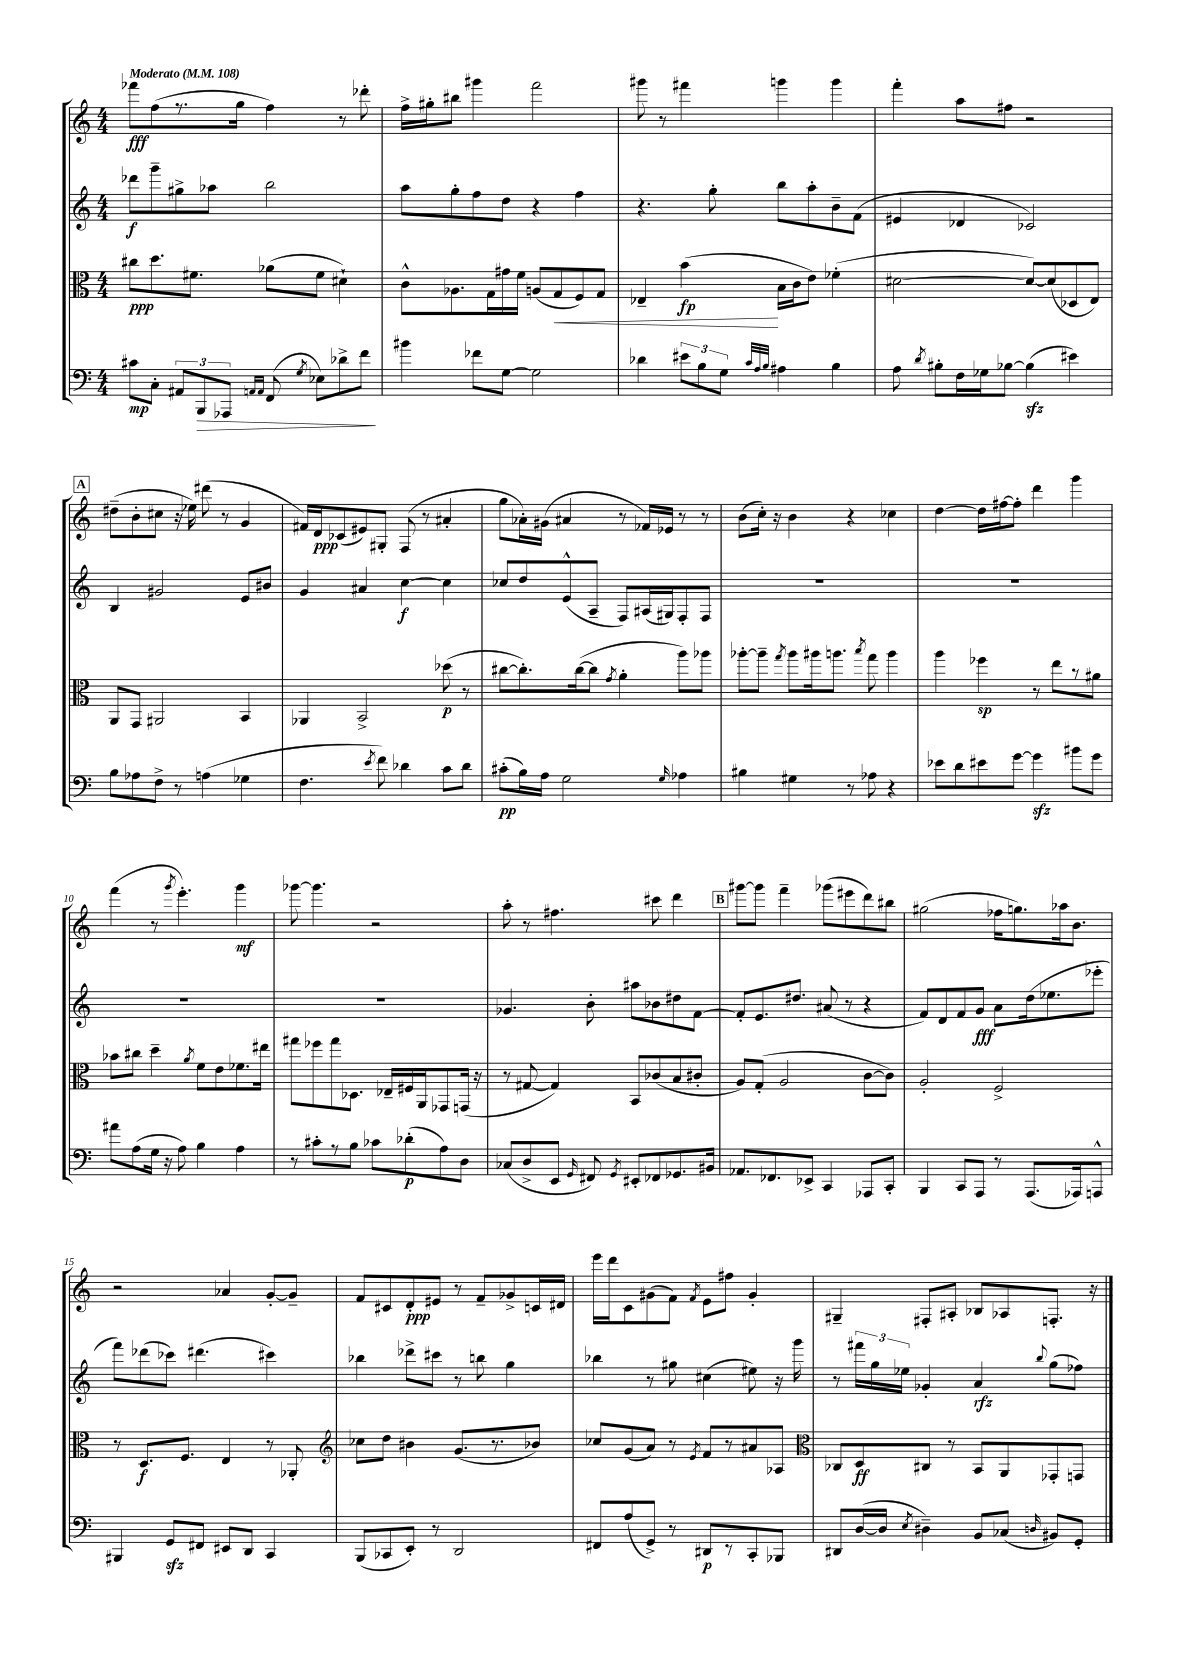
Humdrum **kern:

**kern	**kern	**kern	**kern
*staff4	*staff3	*staff2	*staff1
*clefF4	*clefC3	*clefG2	*clefG2
*k[]	*k[]	*k[]	*k[]
*M4/4	*M4/4	*M4/4	*M4/4
*MM108	*MM108	*MM108	*MM108
8c#\L	8cc#\L	8ddd-\L	8fff-\L
8C'\J	8.dd\	8ggg~\	(8ff\
12AA#/L	.	8gg#^\	8.r
.	8.f#\J	.	.
12BBB/	.	.	.
.	.	8aa-\J	.
12AAA-/J	.	.	.
.	.	.	16gg\Jk
16qqAA/LL	.	.	.
16qqAA/JJ	.	.	.
(8FF/	(8a-\L	2bb\	4ff\)
8qG/	.	.	.
8E-\L)	8f#\J	.	.
8d-^\	4d#`\)	.	8r
8f\J	.	.	8ddd-'\
=	=	=	=
4b#\	8c^^\L	8aa\L	16ff^\LL
.	.	.	16gg#'\J
.	8.A-\	8gg'\	8bb#\J
8f-\L	.	8ff\	4ggg#\
.	16G\L	.	.
[8G\J	16g#\	8dd\J	.
.	16f\JJ	.	.
2G\]	(8A/L	4r	2fff\
.	8G/	.	.
.	8F/)	4ff\	.
.	8G/J	.	.
=	=	=	=
4d-\	4E-~/	4.r	8ggg#\
.	.	.	8r
12e#\L	(4b\	.	4fff#\
12B\	.	.	.
.	.	8gg'\	.
12G\J	.	.	.
32qqc/LLL	.	.	.
32qqA/	.	.	.
32qqB/JJJ	.	.	.
4A#\	16B\LL	8bb\L	4ggg\
.	16c\J	.	.
.	8e\J)	8aa'\	.
4B\	(4f-'\	8b~\	4ggg\
.	.	(8f\J	.
=	=	=	=
8A\	[2d#\	4e#/	4fff'\
8qd/	.	.	.
8B#'\L	.	.	.
16F\L	.	4d-/	8aa\L
16G-\J	.	.	.
[8B-\J	.	.	8ff#\J
(4B-\]	8d#/_L)	2c-/)	2r
.	(8d#/]	.	.
4e#\)	8D-/	.	.
.	8E/J)	.	.
=	=	=	=
8B\L	8AA/L	4B/	(8dd#~\L
8A-\	8GG/J	.	8b'\
8F^\J	2AA#/	2g#/	8cc#\J
8r	.	.	16r
.	.	.	16ee-\)
(4A\	.	.	(8ddd#\
.	.	.	8r
4G-\	4BB/	8e/L	4g/
.	.	8b#/J	.
=	=	=	=
4.F\	4AA-/	4g/	16f#/LL)
.	.	.	16d/J
.	.	.	(8c-/
.	2BB^/	4a#/	8e#/)
8qe/	.	.	.
8f\)	.	.	8G#'/J
4d-\	.	[4cc\	(8F/
.	.	.	8r
8c\L	(8dd-\	4cc\]	4a#'/
8d-\J	8r	.	.
=	=	=	=
(8c#'\L	[8cc#\L	8cc-/L	8gg\L
16B\L)	8.cc#'\])	8dd/	16a-'\L)
16A\JJ	.	.	(16g#\JJ
2G\	.	(8e^^/	4a#/
.	([16cc#\k	.	.
.	8cc#\]J	8A~/J	.
.	8qg/	.	.
.	4a'\	8F/L)	8r
.	.	(16A#/L	16f-/LL)
.	.	16G#/J)	16e-/JJ
16qqG/	.	.	.
4A-\	8aa\L)	8F'/	8r
.	8aa-\J	8F/J	8r
=	=	=	=
4B#\	[8aa-'\L	1r	(8b\L
.	8aa-~\]J	.	16cc'\Jk)
.	.	.	16r
.	8qgg/	.	.
4G#\	8aa-\L	.	4b\
.	16aa#\k	.	.
.	8.aa\J	.	.
8r	.	.	4r
.	8qbb/	.	.
8A-\	8gg\	.	.
4r	4aa\	.	4cc-\
=	=	=	=
8e-\L	4aa\	1r	[4dd\
8d\	.	.	.
8e#\	4ff-\	.	16dd\]LL
.	.	.	[16ff#\J
[8g\J	.	.	8ff#'\]J
4g\]	8r	.	4ddd\
.	8ee\L	.	.
8b#\L	8r	.	4ggg\
8g\J	8a#\J	.	.
=	=	=	=
8a#\L	8b-\L	1r	(4fff\
(8A\	8cc#\J	.	.
16G\Jk	4dd~\	.	8r
16r	.	.	.
.	.	.	8qggg/
8A\)	.	.	4.eee'\)
.	8qa/	.	.
4B\	8f\L	.	.
.	8e\	.	.
4A\	8.f-\	.	4ggg\
.	16ee#\Jk	.	.
=	=	=	=
8r	8gg#\L	1r	[8ggg-\
8c#'\L	8ff-\	.	4.ggg-\]
8r	8gg#\	.	.
8B\J	8.D-\J	.	.
8c-\L	.	.	2r
.	16E-~/LL	.	.
(8d-'\	16F#/	.	.
.	16AA/J	.	.
8A\)	8GG-/	.	.
8D\J	(16GG/Jk	.	.
.	16r	.	.
=	=	=	=
(8C-/L	8r	4.g-/	8aa'\
8D^/	[8G#/	.	8r
8EE/J	4G#/])	.	4.ff#\
16qqGG/	.	.	.
8FF#/)	.	8b'\	.
8qGG/	.	.	.
8EE#'/L	8BB/L	8aa#\L	.
8FF-/	(8c-/	8b-\	8ccc#\
8.GG-/	8B/	8dd#\	4ddd\
.	8c#'/J	[8f\J	.
16BB#/Jk	.	.	.
=	=	=	=
8.AA-/L	8A/L)	8f'/]L	[8ggg#\L
.	(8G'/J	8.e/	8ggg#\]J
8.FF-/	.	.	.
.	2A/	.	4fff~\
.	.	8.dd#/J	.
8EE-^/J	.	.	.
4CC/	.	(8a#/	(8ggg-\L
.	.	8r	8eee#\
8AAA-/L	[8c\L	4r	8ddd\)
8CC'/J	8c\]J)	.	8bb#\J
=	=	=	=
4BBB/	2A'/	8f/L)	(2gg#\
.	.	8d/	.
8CC/L	.	8f/	.
8AAA/J	.	8g/J	.
8r	2F^/	8a\L	16ff-\LK
.	.	.	8.gg\)
(8.AAA/L	.	(16dd\k	.
.	.	8.ee-\	.
.	.	.	16aa-\k
16AAA-/k)	.	.	8.b\J
8AAA^^/J	.	8eee-'\J	.
=	=	=	=
4BBB#/	8r	8fff\L)	2r
.	8.D/L	(8ddd-\	.
8GG/L	.	8ccc-\J)	.
.	8.F/J	.	.
8FF#/J	.	(4.ddd#\	.
8EE#/L	4E/	.	4a-/
8DD/J	.	.	.
4CC/	8r	4ccc#\)	[8g'/L
.	8AA-'/	.	8g~/]J
=	=	=	=
*	*clefG2	*	*
(8BBB/L	8cc-\L	4bb-\	8f/L
8CC-/	8dd\J	.	8c#/
8EE'/J)	4b#\	8ddd-^\L	8d'/
8r	.	8ccc#\J	8e#/J
2DD/	(8.g/L	8r	8r
.	.	8bb\	8f~/L
.	8.r	.	.
.	.	4gg\	8g-^/
.	8b-/J)	.	16c/L
.	.	.	16d#/JJ
=	=	=	=
8FF#/L	8cc-/L	4bb-\	16eee\LL
.	.	.	16ddd\J
(8A/	(8g/	.	8c\
8GG^/J)	8a/J)	8r	(8g#\
8r	8r	8gg#\	8f\J)
.	8qe/	.	8qf/
8DD#/L	8f/L	(4cc#\	8e\L
8r	8r	.	8ff#\J
8CC'/	8a#/	8ee#\)	4g#'/
8BBB-/J	8A-/J	16r	.
.	.	16ggg\	.
=	=	=	=
*	*clefC3	*	*
8DD#/L	8C-/L	8r	4G#~/
([16D/L	8D/	24fff#\LL	.
.	.	24gg\	.
16D/]JJ	.	.	.
.	.	24ee-\JJ	.
8qE/	.	.	.
4D#~\)	8C#/J	4g-'/	8F#'/L
.	8r	.	8A#'/J
8BB/L	8BB/L	4a/	8B-/L
(8C-/J	8AA/	.	8A-/
16qqD/	.	8qqbb/	.
8BB#/L)	8GG-'/	(8gg\L	8.F'/J
8GG'/J	8GG/J	8ff-\J)	.
.	.	.	16r
==	==	==	==
*-	*-	*-	*-
